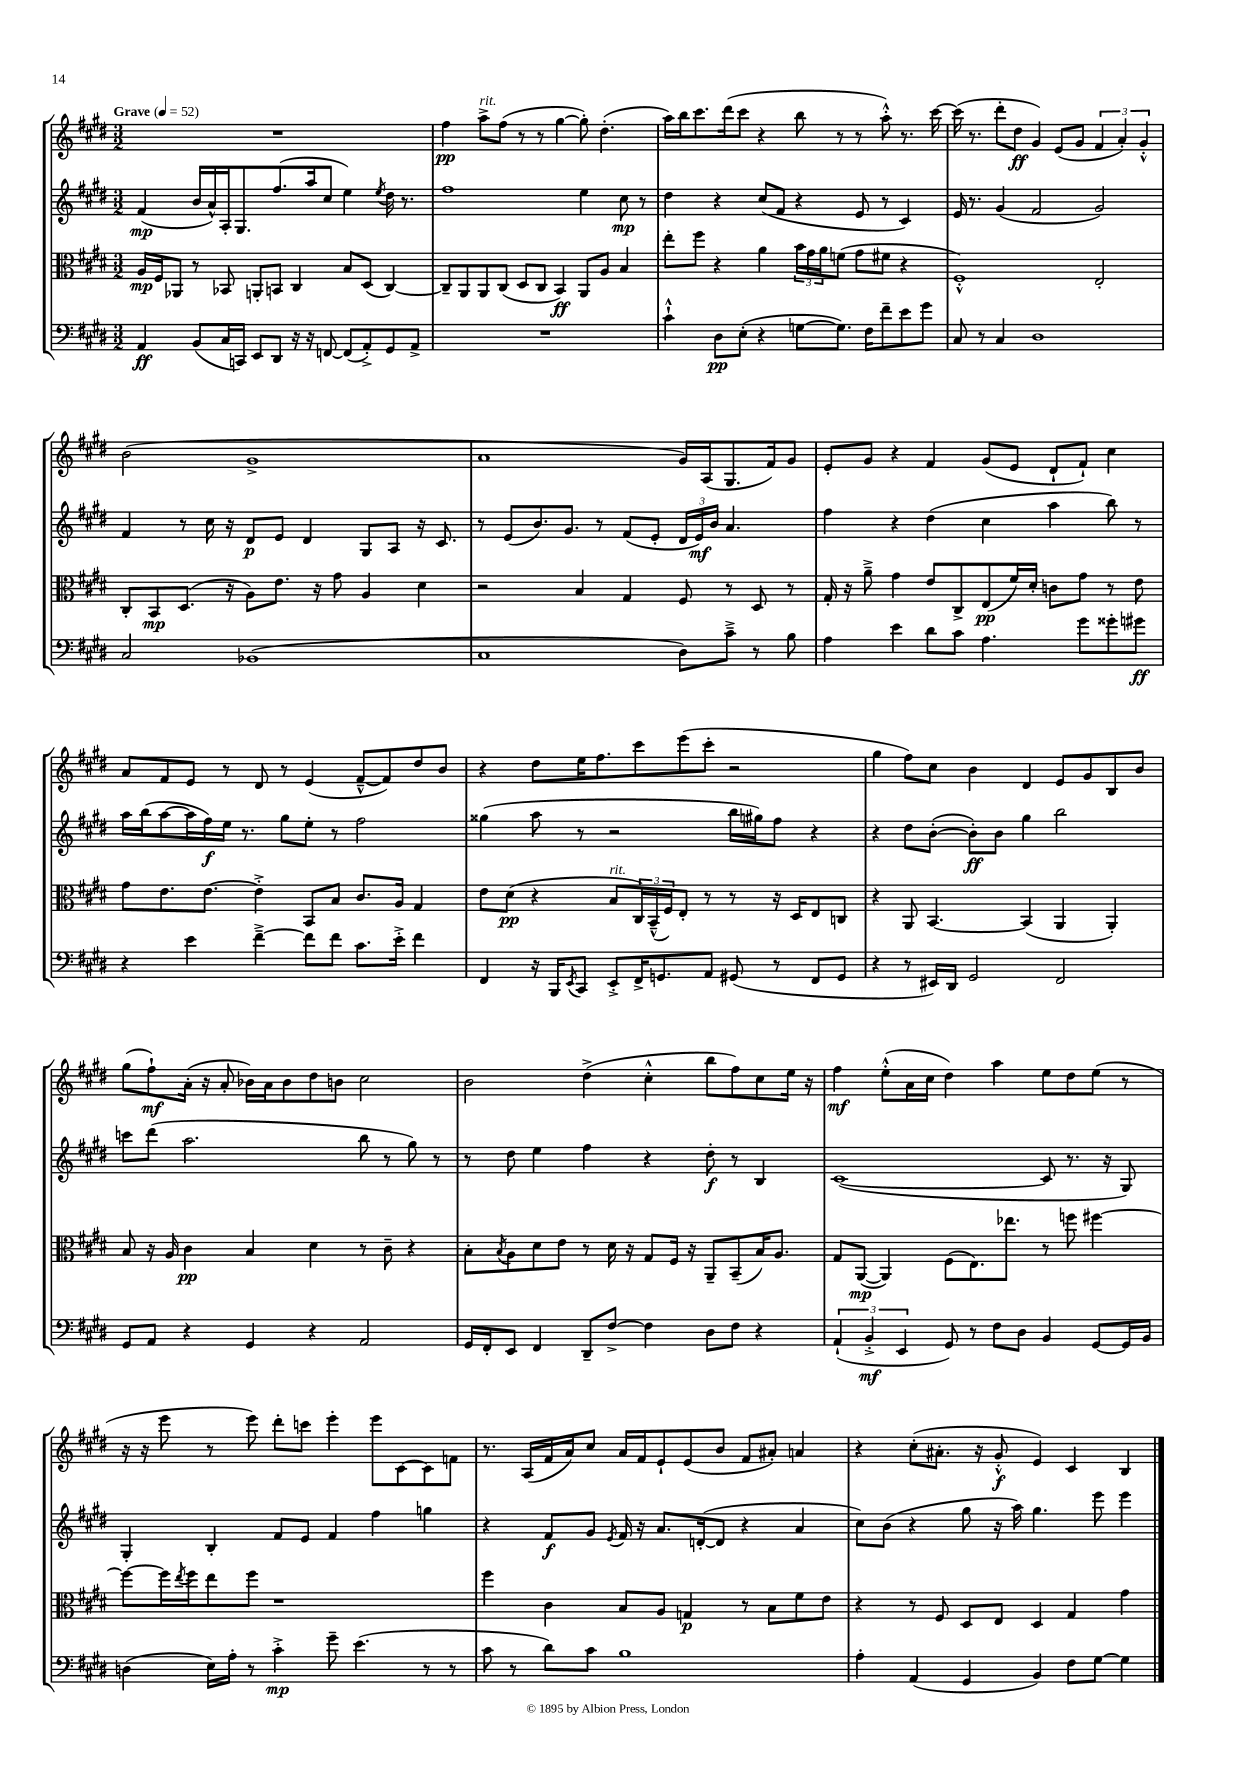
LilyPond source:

<<
\new StaffGroup <<
\new Staff = "s0" {
    \clef treble \key e \major \numericTimeSignature \time 3/2 \tempo "Grave" 4 = 52
    R1. |
    fis''4\pp a''8->^\markup { \italic "rit." } fis''8( r8 r8 gis''4~ gis''8-.) dis''4.-.( |
    a''16) b''16 cis'''8. dis'''16( cis'''8 r4 b''8 r8 r8 a''8-.-^) r8. cis'''16~ |
    cis'''16( r8. dis'''8-. dis''8\ff gis'4) e'8( gis'8 \tuplet 3/2 { fis'4 a'4-.) gis'4-.-^ } |
    b'2( gis'1-> |
    a'1 gis'16) a16( gis8. fis'16) gis'8 |
    e'8-. gis'8 r4 fis'4 gis'8( e'8 dis'8-! fis'8-!) cis''4 |
    a'8 fis'8 e'8 r8 dis'8 r8 e'4( fis'8~---^ fis'8) dis''8 b'8 |
    r4 dis''8 e''16 fis''8. cis'''8 e'''8( cis'''8-. r2 |
    gis''4 fis''8) cis''8 b'4 dis'4 e'8 gis'8 b8 b'8 |
    gis''8( fis''8-!\mf) a'16-.( r16 a'8-. bes'16) a'16 bes'8 dis''8 b'8 cis''2 |
    b'2 dis''4->( cis''4-.-^ b''8 fis''8) cis''8 e''16 r16 |
    fis''4\mf e''8-.-^( a'16 cis''16 dis''4) a''4 e''8 dis''8 e''8( r8 |
    r16 r16 e'''8 r8 e'''8) dis'''8-. c'''8 e'''4-. e'''8 cis'8~ cis'8 f'8 |
    r8. a16( fis'16 a'16) cis''8 a'16 fis'16 e'8-! e'8( b'8 fis'8 ais'8-.) a'4 |
    r4 cis''8-.( ais'8.-. r16 gis'8-.-^\f e'4) cis'4 b4 \bar "|." |
}
\new Staff = "s1" {
    \clef treble \key e \major \numericTimeSignature \time 3/2
    fis'4\mp( b'16 a'16-^) a16-. gis8. fis''8.( a''16 cis''8 e''4) \acciaccatura { e''8 } dis''16 r8. |
    fis''1 e''4 cis''8\mp r8 |
    dis''4 r4 cis''8( fis'8 r4 e'8 r8 cis'4) |
    e'16 r8. gis'4( fis'2 gis'2) |
    fis'4 r8 cis''16 r16 dis'8\p e'8 dis'4 gis8 a8 r16 cis'8. |
    r8 e'8( b'8.) gis'8. r8 fis'8( e'8-. \tuplet 3/2 { dis'16 e'16\mf) b'16 } a'4. |
    fis''4 r4 dis''4( cis''4 a''4 b''8) r8 |
    a''16 b''16( a''8~ a''16 fis''16\f) e''16 r8. gis''8 e''8-. r8 fis''2 |
    gisis''4( a''8 r8 r2 b''16 gis''16) fis''8 r4 |
    r4 dis''8 b'8~-.( b'8-.\ff) b'8 gis''4 b''2 |
    c'''8 dis'''8( a''2. b''8 r8 gis''8) r8 |
    r8 dis''8 e''4 fis''4 r4 dis''8-.\f r8 b4 |
    cis'1~( cis'8 r8. r16 gis8) |
    gis4-. b4-. fis'8 e'8 fis'4 fis''4 g''4 |
    r4 fis'8\f gis'8 \acciaccatura { e'8 } fis'16 r16 a'8. d'16~-.( d'8 r4 a'4 |
    cis''8) b'8( r4 gis''8 r16 a''16) gis''4. e'''8 e'''4 \bar "|." |
}
\new Staff = "s2" {
    \clef alto \key e \major \numericTimeSignature \time 3/2
    a16\mp fis16 aes,8 r8 bes,8 a,8-. b,8 cis4 b8 dis8( cis4~) |
    cis8-- a,8 a,8 cis8( dis8 cis8 b,4\ff) a,8 a8 b4 |
    e''8-. fis''8 r4 a'4 \tuplet 3/2 { b'16 gis'16 a'16 } f'8( gis'8 fis'8 r4 |
    fis1-.-^) e2-. |
    cis8-. b,8\mp dis8.( r16 a8) e'8. r16 gis'8 a4 dis'4 |
    r2 b4 gis4 fis8 r8 dis8 r8 |
    gis16-. r16 a'8---> gis'4 e'8 cis8-> e8\pp( fis'16) dis'16-. c'8 gis'8 r8 e'8 |
    gis'8 e'8. e'8.~ e'4-.-> b,8 b8 cis'8. a16 gis4 |
    e'8 dis'8\pp( r4 b8^\markup { \italic "rit." } \tuplet 3/2 { cis16) b,16---^( fis16) } e8-. r8 r8 r16 dis16 e8 c8 |
    r4 a,8 b,4.~ b,4( a,4 a,4-.) |
    b8 r16 a16 cis'4\pp b4 dis'4 r8 cis'8-- r4 |
    b8-. \acciaccatura { b8 } a8 dis'8 e'8 r8 dis'16 r16 gis8 fis16 r16 a,8-- b,8--( b16) a8. |
    gis8 a,8~\mp( a,4) fis8( e8.) ees''8. r8 f''8 fis''4~ |
    fis''8~ fis''16 \acciaccatura { e''8 } fis''16 e''8 fis''8 r1 |
    fis''4 cis'4 b8 a8 g4\p r8 b8 fis'8 e'8 |
    r4 r8 fis8 dis8 e8 dis4 gis4 gis'4 \bar "|." |
}
\new Staff = "s3" {
    \clef bass \key e \major \numericTimeSignature \time 3/2
    a,4\ff b,8( cis16 c,16) e,8 dis,8 r16 r16 f,8~ f,8( a,8-.->) gis,8 a,8-> |
    R1. |
    cis'4-!-^ dis8\pp e8-.( r4 g8~ g8.) fis16 fis'8-- e'8 gis'8 |
    cis8 r8 cis4 dis1 |
    cis2 bes,1( |
    cis1 dis8) cis'8---> r8 b8 |
    a4 e'4 dis'8 cis'8 a4. gis'8 gisis'8-. gis'8\ff |
    r4 e'4 fis'4~---> fis'8 fis'8 cis'8. e'16-.-> fis'4 |
    fis,4 r16 b,,16 \acciaccatura { e,8 } cis,8 e,8-.-> fis,16-> g,8. a,8 gis,8( r8 fis,8 gis,8 |
    r4 r8 eis,16) dis,16 gis,2 fis,2 |
    gis,8 a,8 r4 gis,4 r4 a,2 |
    gis,16 fis,16-. e,8 fis,4 dis,8-- fis8~-> fis4 dis8 fis8 r4 |
    \tuplet 3/2 { a,4-!( b,4-.->\mf e,4 } gis,8) r8 fis8 dis8 b,4 gis,8~ gis,16 b,16 |
    d4( e16) a16-. r8 cis'4-.->\mp gis'8-- e'4.( r8 r8 |
    cis'8 r8 dis'8) cis'8 b1 |
    a4-. a,4( gis,4 b,4) fis8 gis8~ gis4 \bar "|." |
}
>>
>>
\layout { \context { \Score \remove "Bar_number_engraver" } }
